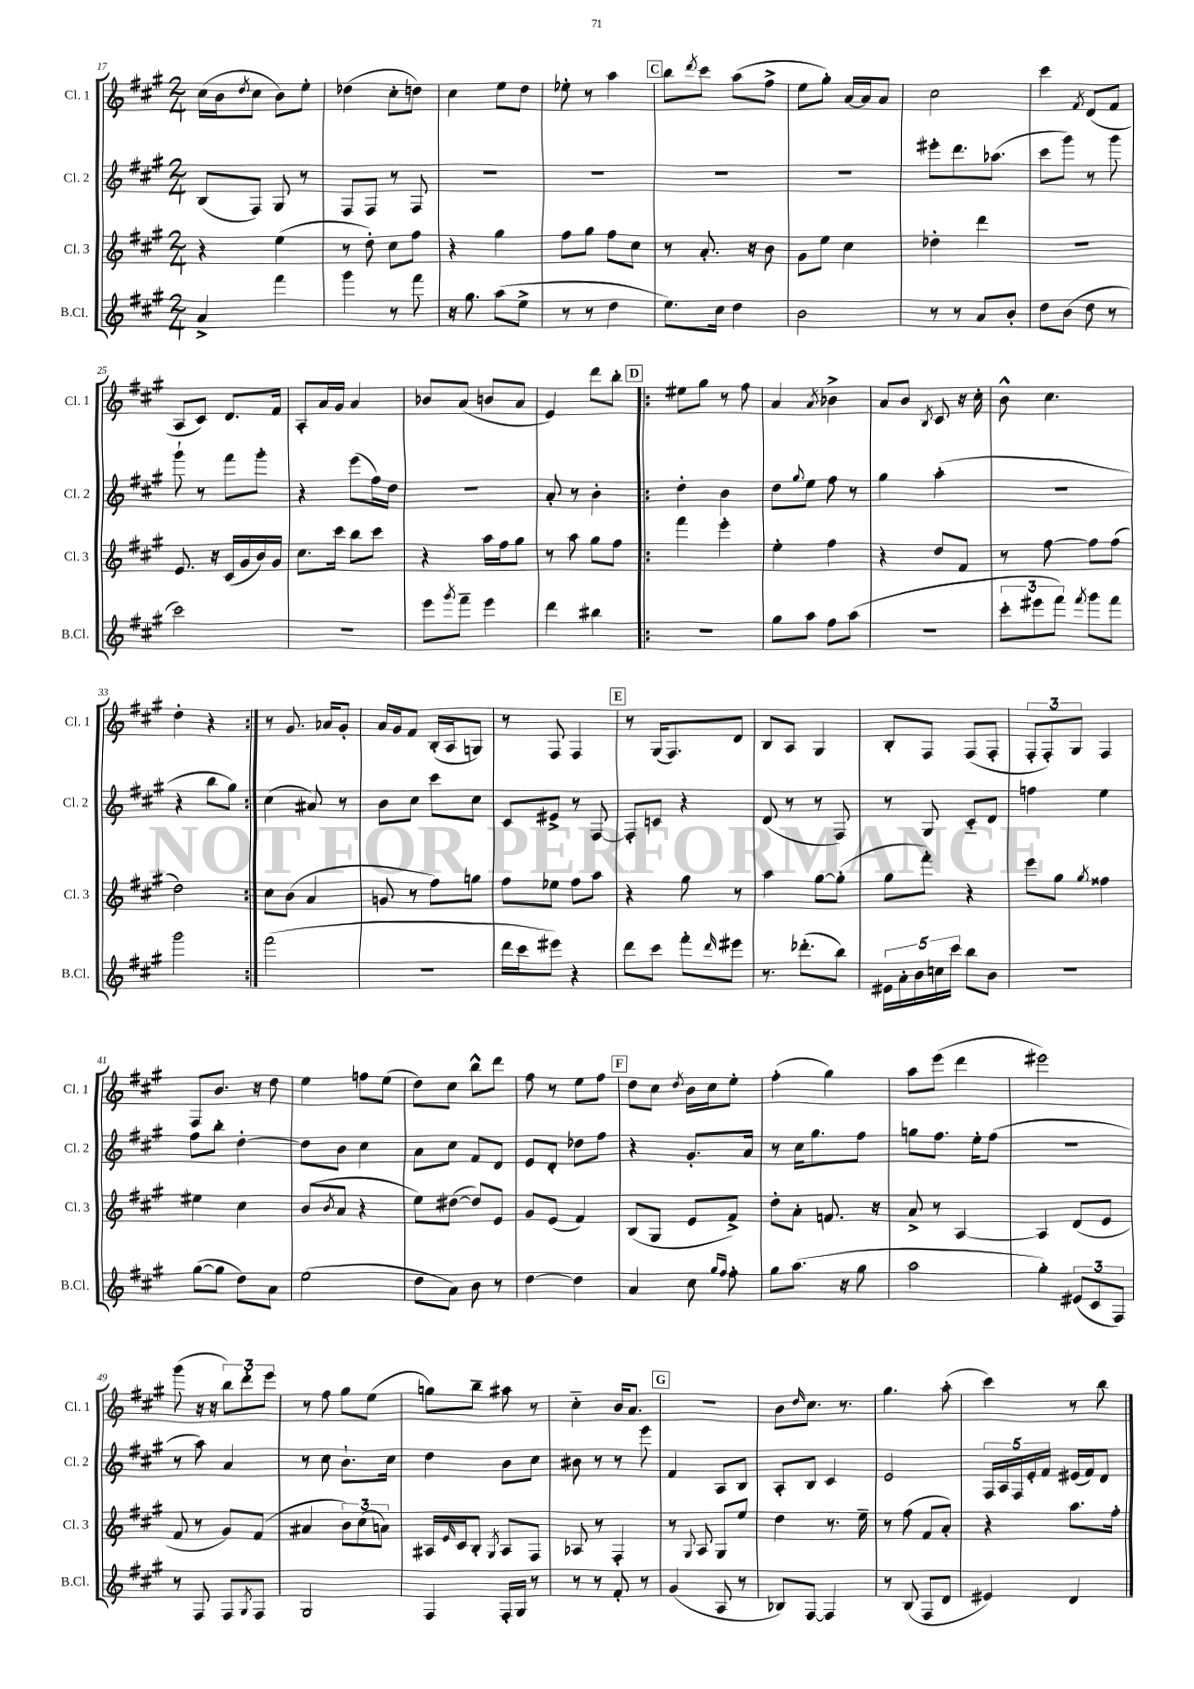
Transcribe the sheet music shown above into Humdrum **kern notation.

**kern	**kern	**kern	**kern
*part4	*part3	*part2	*part1
*staff4	*staff3	*staff2	*staff1
*I"B.Cl.	*I"Cl. 3	*I"Cl. 2	*I"Cl. 1
*I'B.Cl.	*I'Cl. 3	*I'Cl. 2	*I'Cl. 1
*clefG2	*clefG2	*clefG2	*clefG2
*k[f#c#g#]	*k[f#c#g#]	*k[f#c#g#]	*k[f#c#g#]
*M2/4	*M2/4	*M2/4	*M2/4
=17	=17	=17	=17
4a^/	4r	(8B/L	(16cc#\LL
.	.	.	16b\J
.	.	.	8qdd/
.	.	8F#/J)	8cc#\J
4fff#\	(4ee\	8G#/	8b\L)
.	.	8r	8ee'\J
=18	=18	=18	=18
4ggg#\	8r	8F#/L	(4dd-X\
.	8dd'\)	8F#/J	.
8r	8cc#\L	8r	8cc#'\L
8fff#\	8ff#\J	8F#/	8ddn\J)
=19	=19	=19	=19
16r	4r	2r	4cc#\
8.gg#\	.	.	.
(8aa\L	4gg#\	.	8ee\L
8ee^\J	.	.	8dd\J
=20	=20	=20	=20
8r	8ff#\L	2r	8ee-X'\
8r	8gg#\J	.	8r
4dd\	8ff#\L	.	4aa\
.	8cc#\J	.	.
!!LO:REH:place=s1:t=C
=21	=21	=21	=21
8.ee\L)	8r	2r	8bb\L
.	.	.	8qddd/
.	8.a'/	.	8ccc#\J
16cc#\Jk	.	.	.
4dd\	.	.	(8aa\L
.	16r	.	.
.	8b\	.	8ff#^\J
=22	=22	=22	=22
2b\	8g#\L	2r	8ee\L
.	8ee\J	.	8gg#'\J)
.	4cc#\	.	[16a/LL
.	.	.	16a/J]
.	.	.	8a/J
=23	=23	=23	=23
8r	4dd-X'\	8eee#X'\L	2cc#\
8r	.	8.ddd\	.
8a/L	4ddd\	.	.
.	.	(8.aa-X\J	.
8b'/J	.	.	.
=24	=24	=24	=24
8dd\L	2r	8ccc#\L	4ccc#\
(8b\J	.	8ggg#\J)	.
.	.	.	8qf#/
8dd\	.	8r	(8d/L
8r	.	8ggg#\	8f#/J
!!LO:LB:g=z
=25	=25	=25	=25
2ccc#\)	8.e/	8ggg#`\	8A/L
.	.	8r	8c#/J)
.	16r	.	.
.	(16c#/LL	8fff#\L	8.d/L
.	16g#/	.	.
.	16b/)	8ggg#'\J	.
.	16g#/JJ	.	16f#/Jk
=26	=26	=26	=26
2r	8.cc#\L	4r	8A'/L
.	.	.	16a/L
.	16ccc#\Jk	.	16g#/JJ
.	8bb\L	(8eee\L	4a/
.	8ccc#\J	16ff#\L)	.
.	.	16dd\JJ	.
=27	=27	=27	=27
8eee\L	4r	2r	8b-X/L
8qggg#/	.	.	.
8fff#~\J	.	.	(8a/J
4eee\	16aa\LL	.	8bn/L
.	16ff#\J	.	.
.	8gg#\J	.	8a/J
=28	=28	=28	=28
4ddd\	8r	8a'/	4e/)
.	8aa\	8r	.
4bb#X\	8gg#\L	4b'\	8ddd\L
.	8ff#\J	.	8bb'\J
!!LO:REH:place=s1:t=D
=29!|:	=29!|:	=29!|:	=29!|:
2r	4fff#\	4dd'\	8ee#X\L
.	.	.	8gg#\J
.	4eee'\	4b\	8r
.	.	.	8ff#\
=30	=30	=30	=30
8gg#\L	4ee'\	8dd\L	4a/
.	.	8qqgg#/	.
8aa\J	.	8ee\J	.
.	.	.	8qa/
8ff#\L	4ff#\	8ff#\	4b-X^\
(8aa\J	.	8r	.
=31	=31	=31	=31
2r	4r	4gg#\	8a/L
.	.	.	8b/J
.	.	.	8qB/
.	8dd/L	(4aa'\	8c#/
.	8f#/J	.	16r
.	.	.	16cc#'\
=32	=32	=32	=32
12ccc#'\L	8r	2r	8b^^\
12eee#X\	.	.	.
.	[8ff#\	.	4.cc#\
12fff#\J)	.	.	.
8qfff#/	.	.	.
8ggg#\L	8ff#\L]	.	.
8fff#\J	(8ff#\J	.	.
!!LO:LB:g=z
=33	=33	=33	=33
2ggg#\	2dd\)	4r	4dd'\
.	.	8bb\L	4r
.	.	8gg#\J)	.
=34:|!	=34:|!	=34:|!	=34:|!
(2fff#\	8cc#\L	(4cc#\	8r
.	(8b\J	.	8.g#/
.	4a/	8a#X/)	.
.	.	.	16a-X/KL
.	.	8r	8g#'/J
=35	=35	=35	=35
2r	8gn/	8b\L	16a/LL
.	.	.	16g#/J
.	8r	8cc#\J	8f#/J
.	8ff#\L)	8ccc#\L	(16B'/LL
.	.	.	16A/J
.	8ggn\J	8cc#\J	8Gn/J)
=36	=36	=36	=36
16ddd\LL	8ff#\L	8c#/L	8r
16ccc#\J	.	.	.
8eee#X\J)	8ee-X\J	8e#X^/J	8F#/
4r	8ff#\L	8r	4F#/
.	8aa\J	[8F#/	.
!!LO:REH:place=s1:t=E
=37	=37	=37	=37
8ddd\L	4r	8F#'/L]	8r
8ccc#\J	.	8cn/J	(16G#/KL
.	.	.	8.F#/)
8fff#'\L	8gg#\	4r	.
16qqddd/	.	.	.
8eee#X\J	8r	.	8d/J
=38	=38	=38	=38
8.r	4aa\	(8d/	8B/L
.	.	8r	8A/J
(8.ddd-X'\L	.	.	.
.	[8gg#\L	8r	4G#/
8bb\J)	(8gg#'\J]	8F#/)	.
=39	=39	=39	=39
20e#X\LL	8gg#\L	8r	8B'/L
20a'\	.	.	.
20b\	.	.	.
.	8fff#'\J)	8G#/	8F#/J
20ccn\	.	.	.
20ccc#\JJ	.	.	.
8bb\L	4r	8c#/L	(8F#/L
8b\J	.	8d/J	8F#'/J
=40	=40	=40	=40
2r	8eee\L	4ffn\	12F#'/L
.	.	.	12F#'/)
.	8gg#\J	.	.
.	.	.	12G#/J
.	8qgg#/	.	.
.	4ff##X\	4ee\	4F#/
!!LO:LB:g=z
=41	=41	=41	=41
([8gg#\L	4ee#X\	8ff#\L	8F#/L
8gg#\J]	.	8bb'\J	8.b/J
8dd\L)	4cc#\	[4dd'\	.
.	.	.	16r
8a\J	.	.	8dd\
=42	=42	=42	=42
(2ee\	(8b/L	8dd\L]	4ee\
.	8qb/	.	.
.	8a/J	8b\J	.
.	4r	4cc#\	8ffn\L
.	.	.	(8ee\J
=43	=43	=43	=43
8dd\L	8ee\L)	8a\L	8dd\L)
8a\J)	([8dd#X\J	8cc#\J	8cc#\J
8b\	8dd#/L])	8f#/L	8bb^^\L
8r	8e/J	8d/J	8ddd\J
=44	=44	=44	=44
[4dd\	8g#/L	8e/L	8ff#\
.	(8e/J	8d'/J	8r
4dd\]	4f#/)	8dd-X\L	8ee\L
.	.	8ff#\J	8ff#\J
!!LO:REH:place=s1:t=F
=45	=45	=45	=45
4a/	(8B/L	4r	8dd\L
.	8G#/J	.	8cc#\J
.	.	.	8qdd/
8cc#\	8e/L	8.g#'/L	16b\LL
.	.	.	16cc#\J
16qqgg#/LL	.	.	.
16qqff#/JJ	.	.	.
8ff#'\	8f#^/J)	.	8ee'\J
.	.	16a/Jk	.
=46	=46	=46	=46
8gg#\L	8dd'\L	8r	(4ff#'\
(8.aa\J	8a'\J	16cc#\KL	.
.	.	8.gg#\	.
.	8.fn/	.	4gg#\)
16r	.	.	.
8gg#\	.	8ff#\J	.
.	16r	.	.
=47	=47	=47	=47
2aa\	8a^/	8ggn\L	8aa\L
.	8r	8.ff#\J	(8eee\J
.	[4A/	.	4ddd\
.	.	16ee'\KL	.
.	.	(8ff#\J	.
=48	=48	=48	=48
4gg#'\)	4A/]	2r	2eee#X\)
(12e#X/L	(8d/L	.	.
12c#/	.	.	.
.	8e/J	.	.
12F#/J)	.	.	.
!!LO:LB:g=z
=49	=49	=49	=49
8r	8f#/	8r	(8ggg#\
8F#/	8r	8aa\)	16r
.	.	.	16r
8F#/L	8g#/L)	4a/	12bb\L)
.	.	.	12ddd'\
8qG#/	.	.	.
8F#/J	(8f#/J	.	.
.	.	.	12eee\J
=50	=50	=50	=50
2G#/	4a#X/	8r	8r
.	.	8cc#\	8ff#\
.	12b\L)	8.b`\L	8gg#\L
.	(12cc#\	.	.
.	.	.	(8ee\J
.	12an\J)	.	.
.	.	16cc#\Jk	.
=51	=51	=51	=51
4F#/	16A#X/LL	4dd\	8ggn\L)
.	16qqe/	.	.
.	16c#/J	.	.
.	8B'/J	.	8bb~\J
.	8qG#/	.	.
16F#'/LL	8A#/L	8b\L	8aa#X\
16G#/JJ	.	.	.
8r	8F#/J	8cc#\J	8r
=52	=52	=52	=52
8r	8A-X/	8b#X\	4cc#\
8r	8r	8r	.
8f#'/	4F#'/	8r	16b/KL
.	.	.	8.a/J
8r	.	8eee\	.
!!LO:REH:place=s1:t=G
=53	=53	=53	=53
(4g#/	8r	4f#/	2r
.	8qqG#/	.	.
.	8A/	.	.
8A/	8G#/L	8A/L	.
8r	8ee/J	8B/J	.
=54	=54	=54	=54
8B-X/L)	4dd\	8A'/L	8b\L
.	.	.	16qqdd/
[8F#/J	.	8B/J	8.cc#\J
4F#/]	8.r	4c#/	.
.	.	.	8.r
.	16ee~\	.	.
=55	=55	=55	=55
8r	8r	2e/	4.gg#\
(8B/	(8ff#\	.	.
8F#/L	8f#/L	.	.
8d/J	8a'/J)	.	(8aa'\
=56	=56	=56	=56
4e#X/)	4r	20F#/LL	4ccc#\)
.	.	20A/	.
.	.	20F#/	.
.	.	20e'/	.
.	.	20f#/JJ	.
4d/	8.aa\L	(16e#X/LL	8r
.	.	16f#/J)	.
.	.	8d/J	8bb\
.	16ff#'\Jk	.	.
==	==	==	==
*-	*-	*-	*-
